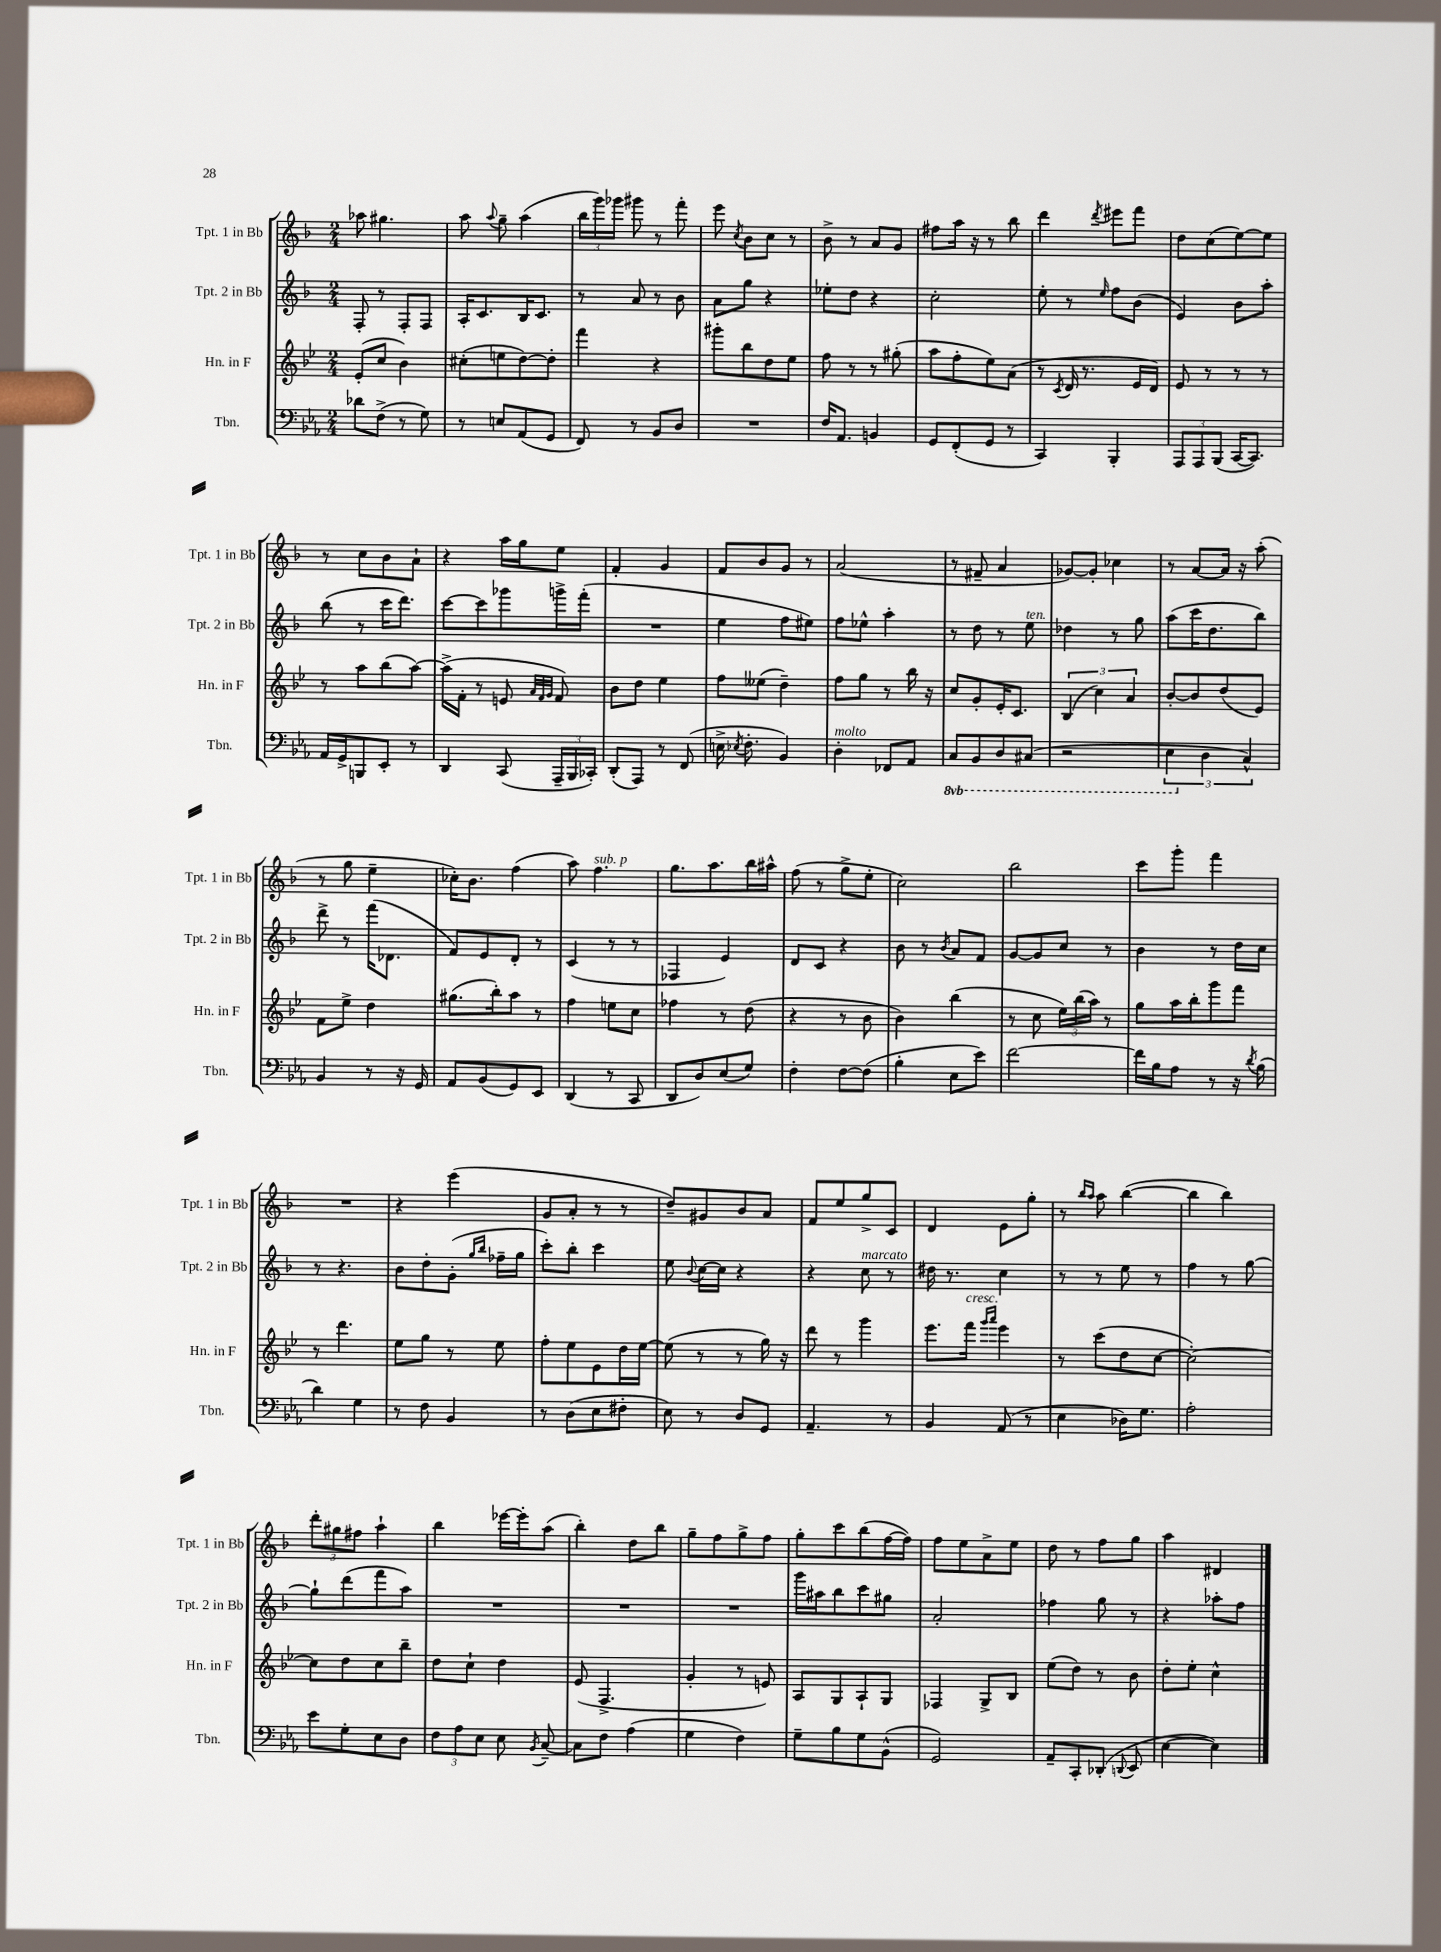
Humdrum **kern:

**kern	**kern	**kern	**kern
*part4	*part3	*part2	*part1
*staff4	*staff3	*staff2	*staff1
*I"Tbn.	*I"Hn. in F	*I"Tpt. 2 in Bb	*I"Tpt. 1 in Bb
*I'Tbn.	*I'Hn. in F	*I'Tpt. 2 in Bb	*I'Tpt. 1 in Bb
*clefF4	*clefG2	*clefG2	*clefG2
*k[b-e-a-]	*k[b-e-]	*k[b-]	*k[b-]
*M2/4	*M2/4	*M2/4	*M2/4
=115	=115	=115	=115
8d-X\L	(8e-'/L	8F'/	8aa-X\
(8F^\J	8cc/J	8r	4.gg#X\
8r	4b-\)	8F'/L	.
8G\)	.	8F/J	.
=116	=116	=116	=116
8r	(8cc#X'\L	16A'/KL	8aa\
.	.	8.c/	.
.	.	.	8qqaa/
8En/L	8een\	.	8gg~\
(8AA-/	[8dd\)	16B-/K	(4aa\
.	.	8.c/J	.
8GG/J	8dd'\J]	.	.
=117	=117	=117	=117
8FF/)	4fff\	8r	24bb-\LL
.	.	.	24ggg\)
.	.	.	24ggg-X\JJ
8r	.	8a/	8ggg#X\
8BB-/L	4r	8r	8r
8D/J	.	8b-\	8fff'\
=118	=118	=118	=118
2r	8ggg#X'\L	8a\L	8eee\
.	.	.	8qcc/
.	8bb-\	8gg\J	8b-\L
.	8dd\	4r	8cc\J
.	8ee-\J	.	8r
=119	=119	=119	=119
16F/KL	8ff\	8ee-X'\L	8b-^\
8.AA-/J	.	.	.
.	8r	8dd\J	8r
4BBn/	8r	4r	8a/L
.	(8gg#X'\	.	8g/J
=120	=120	=120	=120
8GG/L	8aa\L	2cc'\	8ff#X\L
(8FF'/	8ff'\	.	16aa\Jk
.	.	.	16r
8GG/J	8ee-\)	.	8r
8r	(8a\J	.	8bb-\
=121	=121	=121	=121
4CC/)	8r	8ee'\	4ddd\
.	8qc/	.	.
.	16d/	8r	.
.	8.r	.	.
.	.	16qqee/	8qddd/
4BBB-'/	.	8ff\L	8eee#X\L
.	16e-/LL	(8b-\J	8fff\J
.	16d/JJ)	.	.
=122	=122	=122	=122
12AAA-/L	8e-/	4e/)	8dd\L
12AAA-/	.	.	.
.	8r	.	(8cc\
(12BBB-/J	.	.	.
[16CC/KL	8r	8b-\L	[8ee\)
8.CC/J])	.	.	.
.	8r	8aa'\J	8ee\J]
!!LO:LB:g=z
=123	=123	=123	=123
16AA-/LL	8r	(8bb-\	8r
16GG^/J	.	.	.
8BBBn/	8aa\L	8r	8cc\L
8EE-'/J	(8bb-\	16ccc\KL	8b-\
.	.	8.ddd\J)	.
8r	[8aa\J)	.	8a`\J
=124	=124	=124	=124
4DD/	(16aa^\LL]	[8ccc\L	4r
.	16f'\JJ	.	.
.	8r	8ccc\]	.
(8CC/	8en/	8ggg-X\	16aa\LL
.	.	.	16gg\J
.	32qqa/LLL	.	.
.	32qqf/	.	.
.	32qqg/JJJ	.	.
24AAA-~/LL	8f/)	16gggn^\L	8ee\J
24BBB-/	.	.	.
.	.	(16fff'\JJ	.
24CC-X'/JJ)	.	.	.
=125	=125	=125	=125
(8DD'/L	8b-\L	2r	4f'/
8AAA-/J)	8dd\J	.	.
8r	4ee-\	.	4g/
(8FF/	.	.	.
=126	=126	=126	=126
16En^\	8ff\L	4ee\	8f/L
8qE-X/	.	.	.
8.F'\	.	.	.
.	(8ee--X\J	.	8b-/
4BB-/)	4dd~\)	8ff\L	8g/J
.	.	8ee#X\J)	8r
=127	=127	=127	=127
!LO:TX:a:i:t=molto	!	!	!
4D'\	8ff\L	8ff\L	(2a/
.	8gg\J	8ee-X^^\J	.
8FF-X/L	8r	4aa'\	.
8AA-/J	16bb-\	.	.
.	16r	.	.
=128	=128	=128	=128
*8ba	*	*	*
8CC/L	8cc/L	8r	8r
8BBB-/	8g'/	8dd\	8f#X~/
8DD/	16e-'/K	8r	4a/
.	8.c/J	.	.
!	!	!LO:TX:a:i:t=ten.	!
(8CC#X/J	.	8ee\	.
=129	=129	=129	=129
2r	(6B-/	4dd-X\	[8g-X/L)
.	.	.	8g-'/J]
.	6cc\)	.	.
.	.	8r	4cc-X\
.	6a/	.	.
.	.	8gg\	.
=130	=130	=130	=130
6EE-\	[8b-'/L	(8aa\L	8r
.	8b-/]	16ccc\K	[8a/L
*X8ba	*	*	*
6D\	.	.	.
.	.	8.dd\	.
.	(8dd/	.	16a/Jk]
.	.	.	16r
6C^^/)	.	.	.
.	8e-/J)	8bb-\J)	(8aa'\
!!LO:LB:g=z
=131	=131	=131	=131
4BB-/	8f\L	8ddd^\	8r
.	8ee-^\J	8r	8gg\
8r	4dd\	(16fff\KL	4ee~\
.	.	8.d-X\J	.
16r	.	.	.
16GG/	.	.	.
=132	=132	=132	=132
8AA-/L	(8.gg#X\L	8f/L)	16cc-X'\KL)
.	.	.	8.b-\J
(8BB-/	.	8e/	.
.	16bb-'\k)	.	.
8GG/)	8aa\J	8d'/J	(4ff\
8EE-/J	8r	8r	.
=133	=133	=133	=133
(4DD/	4ff\	(4c/	8aa\)
!	!	!	!LO:TX:a:i:t=sub. p
.	.	.	4.ff\
8r	8een\L	8r	.
8CC/	8cc\J	8r	.
=134	=134	=134	=134
8DD/L	4ff-X\	4F-X/	8.gg\L
8D/)	.	.	.
.	.	.	8.aa\
(8E-/	8r	4e/)	.
8G/J)	(8dd\	.	16bb-\L
.	.	.	16aa#X^^\JJ
=135	=135	=135	=135
4F'\	4r	8d/L	(8ff\
.	.	8c/J	8r
[8F\L	8r	4r	8gg^\L
(8F\J]	8b-\	.	8ee'\J
=136	=136	=136	=136
4B-'\	4b-\)	8b-\	2cc\)
.	.	8r	.
.	.	8qb-/	.
8E-\L	(4bb-\	8a/L	.
8e-\J)	.	8f/J	.
=137	=137	=137	=137
[2f\	8r	[8g/L	2bb-\
.	8cc\	8g/]	.
.	24ee-\LL)	8cc/J	.
.	(24bb-\	.	.
.	24aa\JJ)	.	.
.	8r	8r	.
=138	=138	=138	=138
16f\LL]	8gg\L	4b-\	8ccc\L
16B-\J	.	.	.
8A-\J	16aa\L	.	8ggg'\J
.	16bb-'\J	.	.
8r	8ggg\	8r	4fff\
16r	8fff\J	16dd\LL	.
8qd/	.	.	.
(16B-\	.	16cc\JJ	.
!!LO:LB:g=z
=139	=139	=139	=139
4d\)	8r	8r	2r
.	4.ddd\	4.r	.
4G\	.	.	.
=140	=140	=140	=140
8r	8ee-\L	8b-\L	4r
8F\	8gg\J	8dd'\	.
4BB-/	8r	(8g'\J	(4eee\
.	.	16qqgg/LL	.
.	.	16qqbb-/JJ	.
.	8ee-\	16ff-X~\LL	.
.	.	16gg\JJ	.
=141	=141	=141	=141
8r	8ff'\L	8ccc'\L)	8g/L
(8D\L	8ee-\	8bb-'\J	8a'/J
8E-\	8e-\	4ccc\	8r
8F#X'\J	16dd\L	.	8r
.	[16ee-\JJ	.	.
=142	=142	=142	=142
8E-\)	(8ee-\]	8ee\	8dd~/L)
.	.	8qqb-/	.
8r	8r	[16cc\LL	8g#X/
.	.	16cc\JJ]	.
8D/L	8r	4r	8b-/
8GG/J	16gg\)	.	8a/J
.	16r	.	.
=143	=143	=143	=143
4.AA-~/	8ddd\	4r	8f/L
.	8r	.	8ee/
!	!	!LO:TX:a:i:t=marcato	!
.	4ggg\	8cc\	8gg^/
8r	.	8r	8c/J
=144	=144	=144	=144
4BB-/	8.eee-\L	16dd#X\	4d/
.	.	8.r	.
!	!LO:TX:a:i:t=cresc.	!	!
.	16fff\Jk	.	.
.	16qqggg/LL	.	.
.	16qqaaa/JJ	.	.
(8AA-/	4eee-\	4cc\	8e\L
8r	.	.	8gg'\J
=145	=145	=145	=145
4E-\	8r	8r	8r
.	.	.	16qqbb-/LL
.	.	.	16qqaa/JJ
.	(8ccc\L	8r	8aa\
16D-X\KL)	8dd\	8ee\	([4bb-\
8.G\J	.	.	.
.	[8cc\J	8r	.
=146	=146	=146	=146
2A-'\	2cc'\_)	4ff\	4bb-\]
.	.	8r	4bb-\)
.	.	[8gg\	.
!!LO:LB:g=z
=147	=147	=147	=147
8e-\L	8cc\L]	8gg`\L]	12ddd'\L
.	.	.	12gg#X\
8G'\	8dd\	(8ddd\	.
.	.	.	12ff#X\J
8E-\	8cc\	8fff\	4aa`\
8D\J	8bb-~\J	8aa\J)	.
=148	=148	=148	=148
12F\L	8dd\L	2r	4bb-\
12A-\	.	.	.
.	8cc`\J	.	.
12E-\J	.	.	.
8E-\	4dd\	.	[16eee-X\LL
.	.	.	16eee-'\J]
8qBB-/	.	.	.
[8C~/	.	.	(8aa\J
=149	=149	=149	=149
8C\L]	(8e-/	2r	4bb-'\)
8F\J	4.F^/	.	.
(4A-\	.	.	8dd\L
.	.	.	8bb-\J
=150	=150	=150	=150
4G\	4g'/	2r	8gg~\L
.	.	.	8ff\
4F\)	8r	.	8gg^\
.	8en/)	.	8ff\J
=151	=151	=151	=151
8G~\L	8A/L	16ggg\LL	8gg'\L
.	.	16aa#X\J	.
8B-\	8G/	8bb-\	8ccc\
8G\	8A`/	8ccc\	(8bb-\
(8BB-^^\J	8G/J	8gg#X\J	[16ff\L
.	.	.	16ff\JJ])
=152	=152	=152	=152
2GG/)	4F-X/	2a'/	8ff\L
.	.	.	8ee\
.	8G^/L	.	8a^\
.	8B-/J	.	8ee\J
=153	=153	=153	=153
8AA-~/L	(8ee-\L	4ff-X\	8dd\
8CC'/	8dd\J)	.	8r
(8DD-X'/J	8r	8gg\	8ff\L
8qqDDn/	.	.	.
8EE-/	8b-\	8r	8gg\J
=154	=154	=154	=154
[4E-\	8dd'\L	4r	4aa\
.	8ee-'\J	.	.
4E-\])	4cc^^\	8aa-X'\L	4d#X/
.	.	8ff\J	.
==	==	==	==
*-	*-	*-	*-
